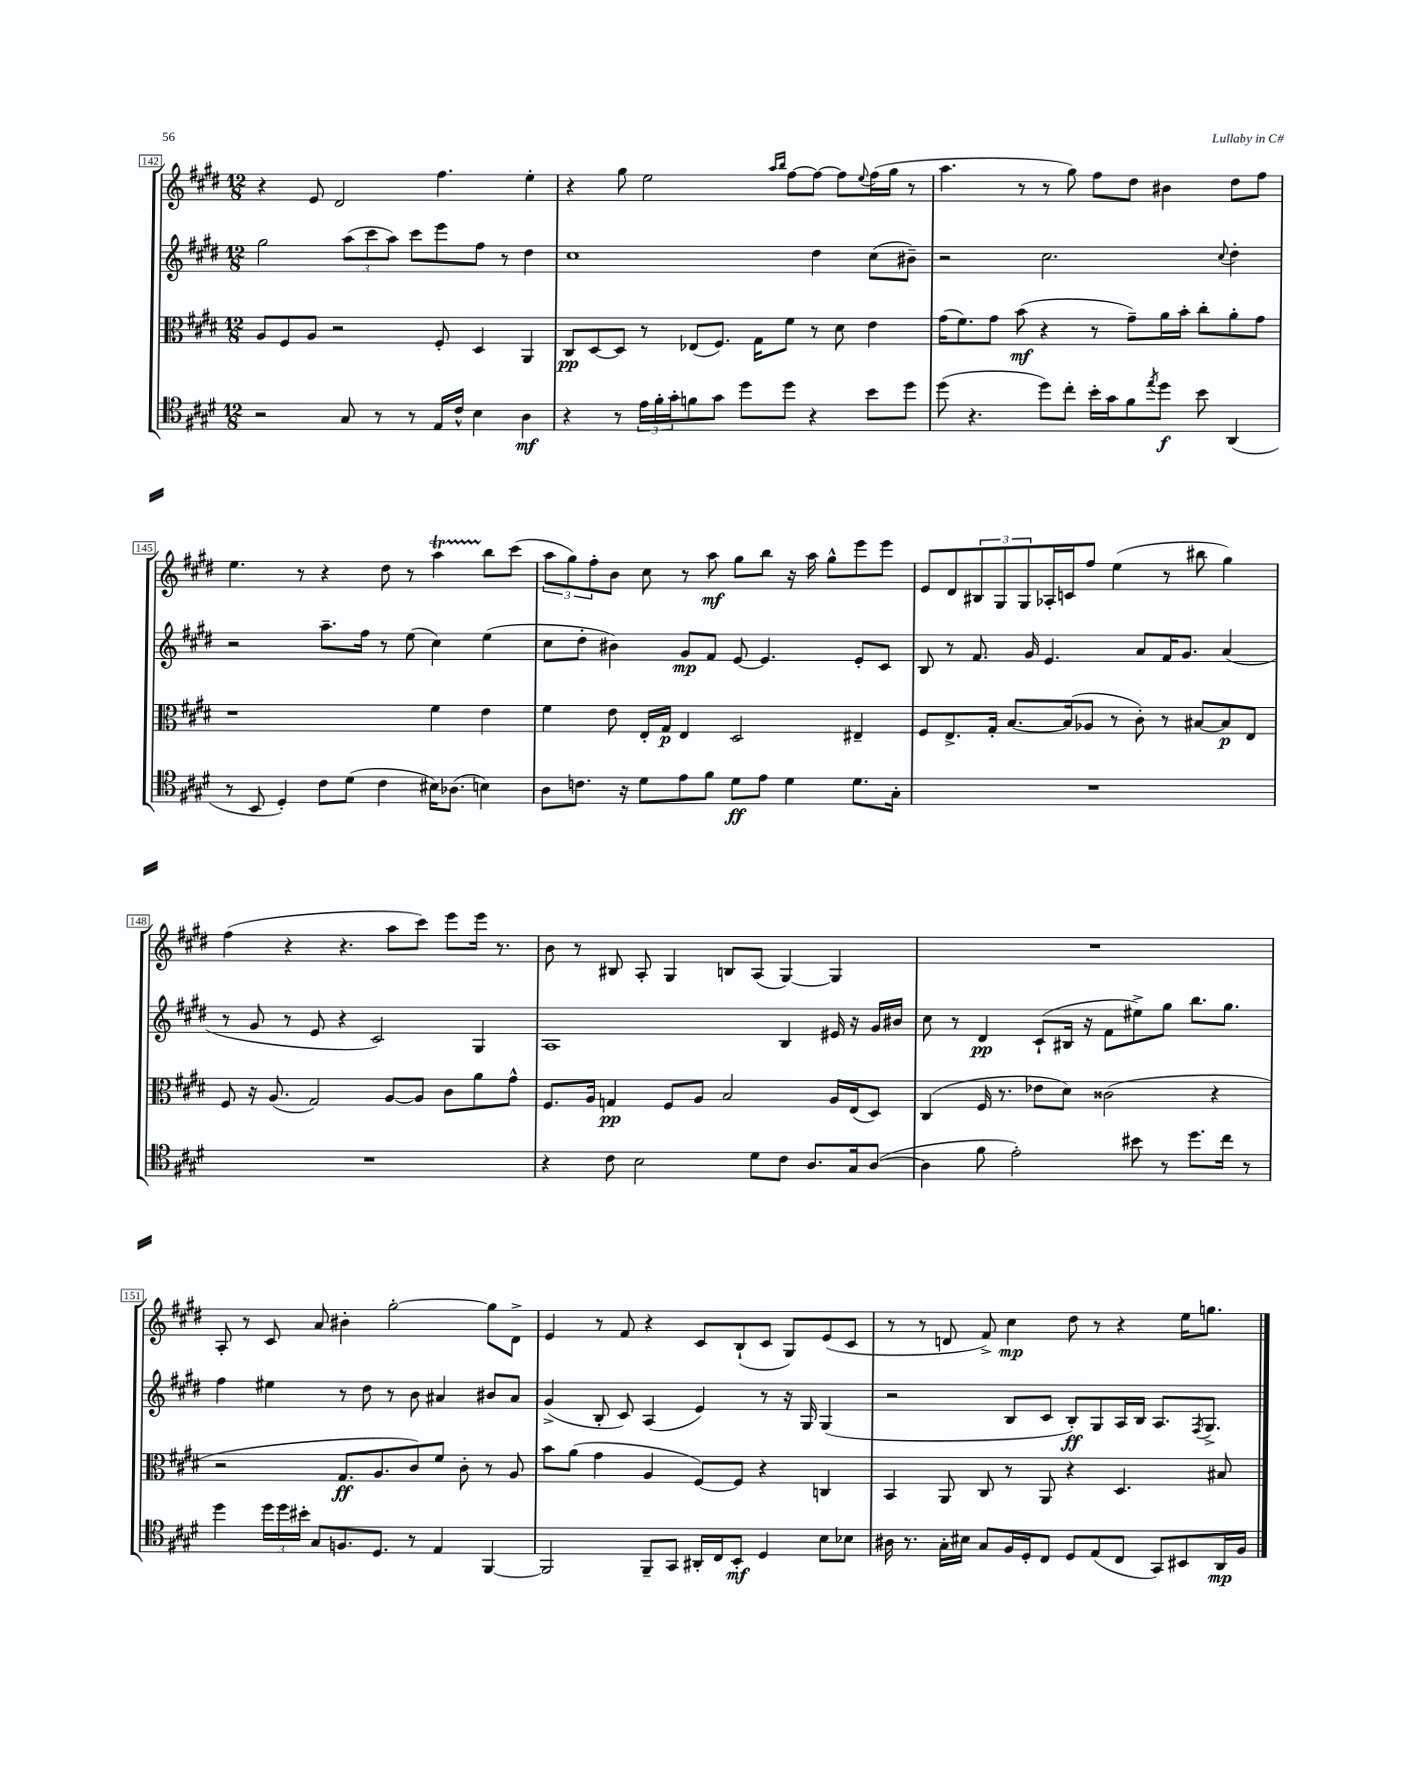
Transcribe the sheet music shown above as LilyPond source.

<<
\new StaffGroup <<
\new Staff = "s0" {
    \clef treble \key e \major \numericTimeSignature \time 12/8
    r4 e'8 dis'2 fis''4. e''4-. |
    r4 gis''8 e''2 \grace { a''16 b''16 } fis''8~ fis''8~ fis''8 \appoggiatura { e''8 } fis''16( gis''16 r8 |
    a''4. r8 r8 gis''8) fis''8 dis''8 bis'4 dis''8 fis''8 |
    e''4. r8 r4 dis''8 r8 a''4\startTrillSpan b''8\stopTrillSpan cis'''8( |
    \tuplet 3/2 { a''8 gis''8) fis''8-. } b'8 cis''8 r8 a''8\mf gis''8 b''8 r16 a''16 gis''8-^ e'''8 e'''8 |
    e'8 dis'8 \tuplet 3/2 { bis8 gis8 gis8 } aes16-. c'16 fis''8 e''4( r8 bis''8 gis''4) |
    fis''4( r4 r4. a''8 cis'''8) e'''8 e'''16 r8. |
    b'8 r8 bis8 a8-. gis4 b8 a8( gis4~) gis4 |
    R1. |
    a8-. r8 cis'8 a'8 bis'4-. gis''2~-. gis''8 dis'8-> |
    e'4 r8 fis'8 r4 cis'8 b8-!( cis'8 gis8) e'8( cis'8 |
    r8 r8 d'8 fis'8->) cis''4\mp dis''8 r8 r4 e''16 g''8. \bar "|." |
}
\new Staff = "s1" {
    \clef treble \key e \major \numericTimeSignature \time 12/8
    gis''2 \tuplet 3/2 { a''8( cis'''8 a''8) } cis'''8 e'''8 fis''8 r8 dis''4 |
    cis''1 dis''4 cis''8( bis'8--) |
    r2 cis''2. \appoggiatura { cis''8 } dis''4-. |
    r2 a''8.-- fis''16 r8 e''8( cis''4) e''4( |
    cis''8 dis''8-. bis'4) gis'8\mp fis'8 e'8~ e'4. e'8-. cis'8 |
    b8 r8 fis'8. gis'16 e'4. a'8 fis'16 gis'8. a'4( |
    r8 gis'8 r8 e'8 r4 cis'2) gis4 |
    a1 b4 eis'16 r16 gis'16 bis'16 |
    cis''8 r8 dis'4\pp cis'8-!( bis16 r16 fis'8 eis''8->) gis''8 b''8. gis''8. |
    fis''4 eis''4 r8 dis''8 r8 b'8 ais'4 bis'8 ais'8 |
    gis'4->( b8-. cis'8) a4( e'4) r8 r16 gis16 gis4( |
    r2 b8 cis'8 b8-.\ff) gis8 a16 b16 a8. \acciaccatura { fis8 } gis8.-> \bar "|." |
}
\new Staff = "s2" {
    \clef alto \key e \major \numericTimeSignature \time 12/8
    a8 fis8 a8 r2 fis8-. dis4 a,4 |
    cis8\pp dis8~ dis8 r8 ees8( fis8.) gis16 fis'8 r8 dis'8 e'4 |
    gis'16( fis'8.) gis'8 b'8\mf( r4 r8 gis'8--) a'16 b'16-. cis''8-. a'8-. gis'8 |
    r1 fis'4 e'4 |
    fis'4 e'8 e16-. gis16\p e4 dis2 eis4-- |
    fis8 e8.-> gis16-. b8.~ b16( aes8 r8 cis'8-.) r8 bis8~ bis8\p e8 |
    fis8 r16 a8.( gis2) a8~ a8 cis'8 a'8 gis'8-^ |
    fis8. a16 g4\pp fis8 a8 b2 a16 e16( dis8) |
    cis4( fis16 r8. ees'8 dis'8) cisis'2( r4 |
    r2 gis8.\ff a8. cis'8) fis'8 cis'8-. r8 a8 |
    b'8 a'8( gis'4 a4 fis8~) fis8 r4 c4 |
    b,4 a,8 cis8 r8 a,8 r4 dis4. bis8 \bar "|." |
}
\new Staff = "s3" {
    \clef tenor \key e \major \numericTimeSignature \time 12/8
    r2 gis8 r8 r8 e16 cis'16-^ b4 a4\mf |
    r4 r8 \tuplet 3/2 { e'16 fis'16-. gis'16-. } f'8 gis'8 dis''8 dis''8 r4 b'8 dis''8 |
    dis''8( r4. dis''8) cis''8-. b'16-. gis'16 fis'8 \acciaccatura { e''8 } dis''8\f b'8 a,4( |
    r8 b,8 dis4-.) cis'8 dis'8( cis'4 bis16) aes8.( b4) |
    a8 c'8. r16 dis'8 e'8 fis'8 dis'8\ff e'8 dis'4 dis'8. gis16-. |
    R1. |
    R1. |
    r4 cis'8 b2 dis'8 cis'8 a8. gis16 a8~( |
    a4 fis'8 e'2-.) bis'8 r8 dis''8. cis''16 r8 |
    dis''4 \tuplet 3/2 { dis''16 dis''16 bis'16-. } gis8 f8. dis8. r8 e4 fis,4~ |
    fis,2 fis,8-- gis,8 ais,16-. cis16 b,8-.\mf dis4 b8 bes8 |
    ais16 r8. gis16-. bis16 gis8 fis16 dis16-. cis8 dis8 e8( cis8 gis,8) bis,8 a,16\mp fis16 \bar "|." |
}
>>
>>
\layout { \context { \Score currentBarNumber = #142 \override BarNumber.stencil = #(make-stencil-boxer 0.1 0.3 ly:text-interface::print) } }
